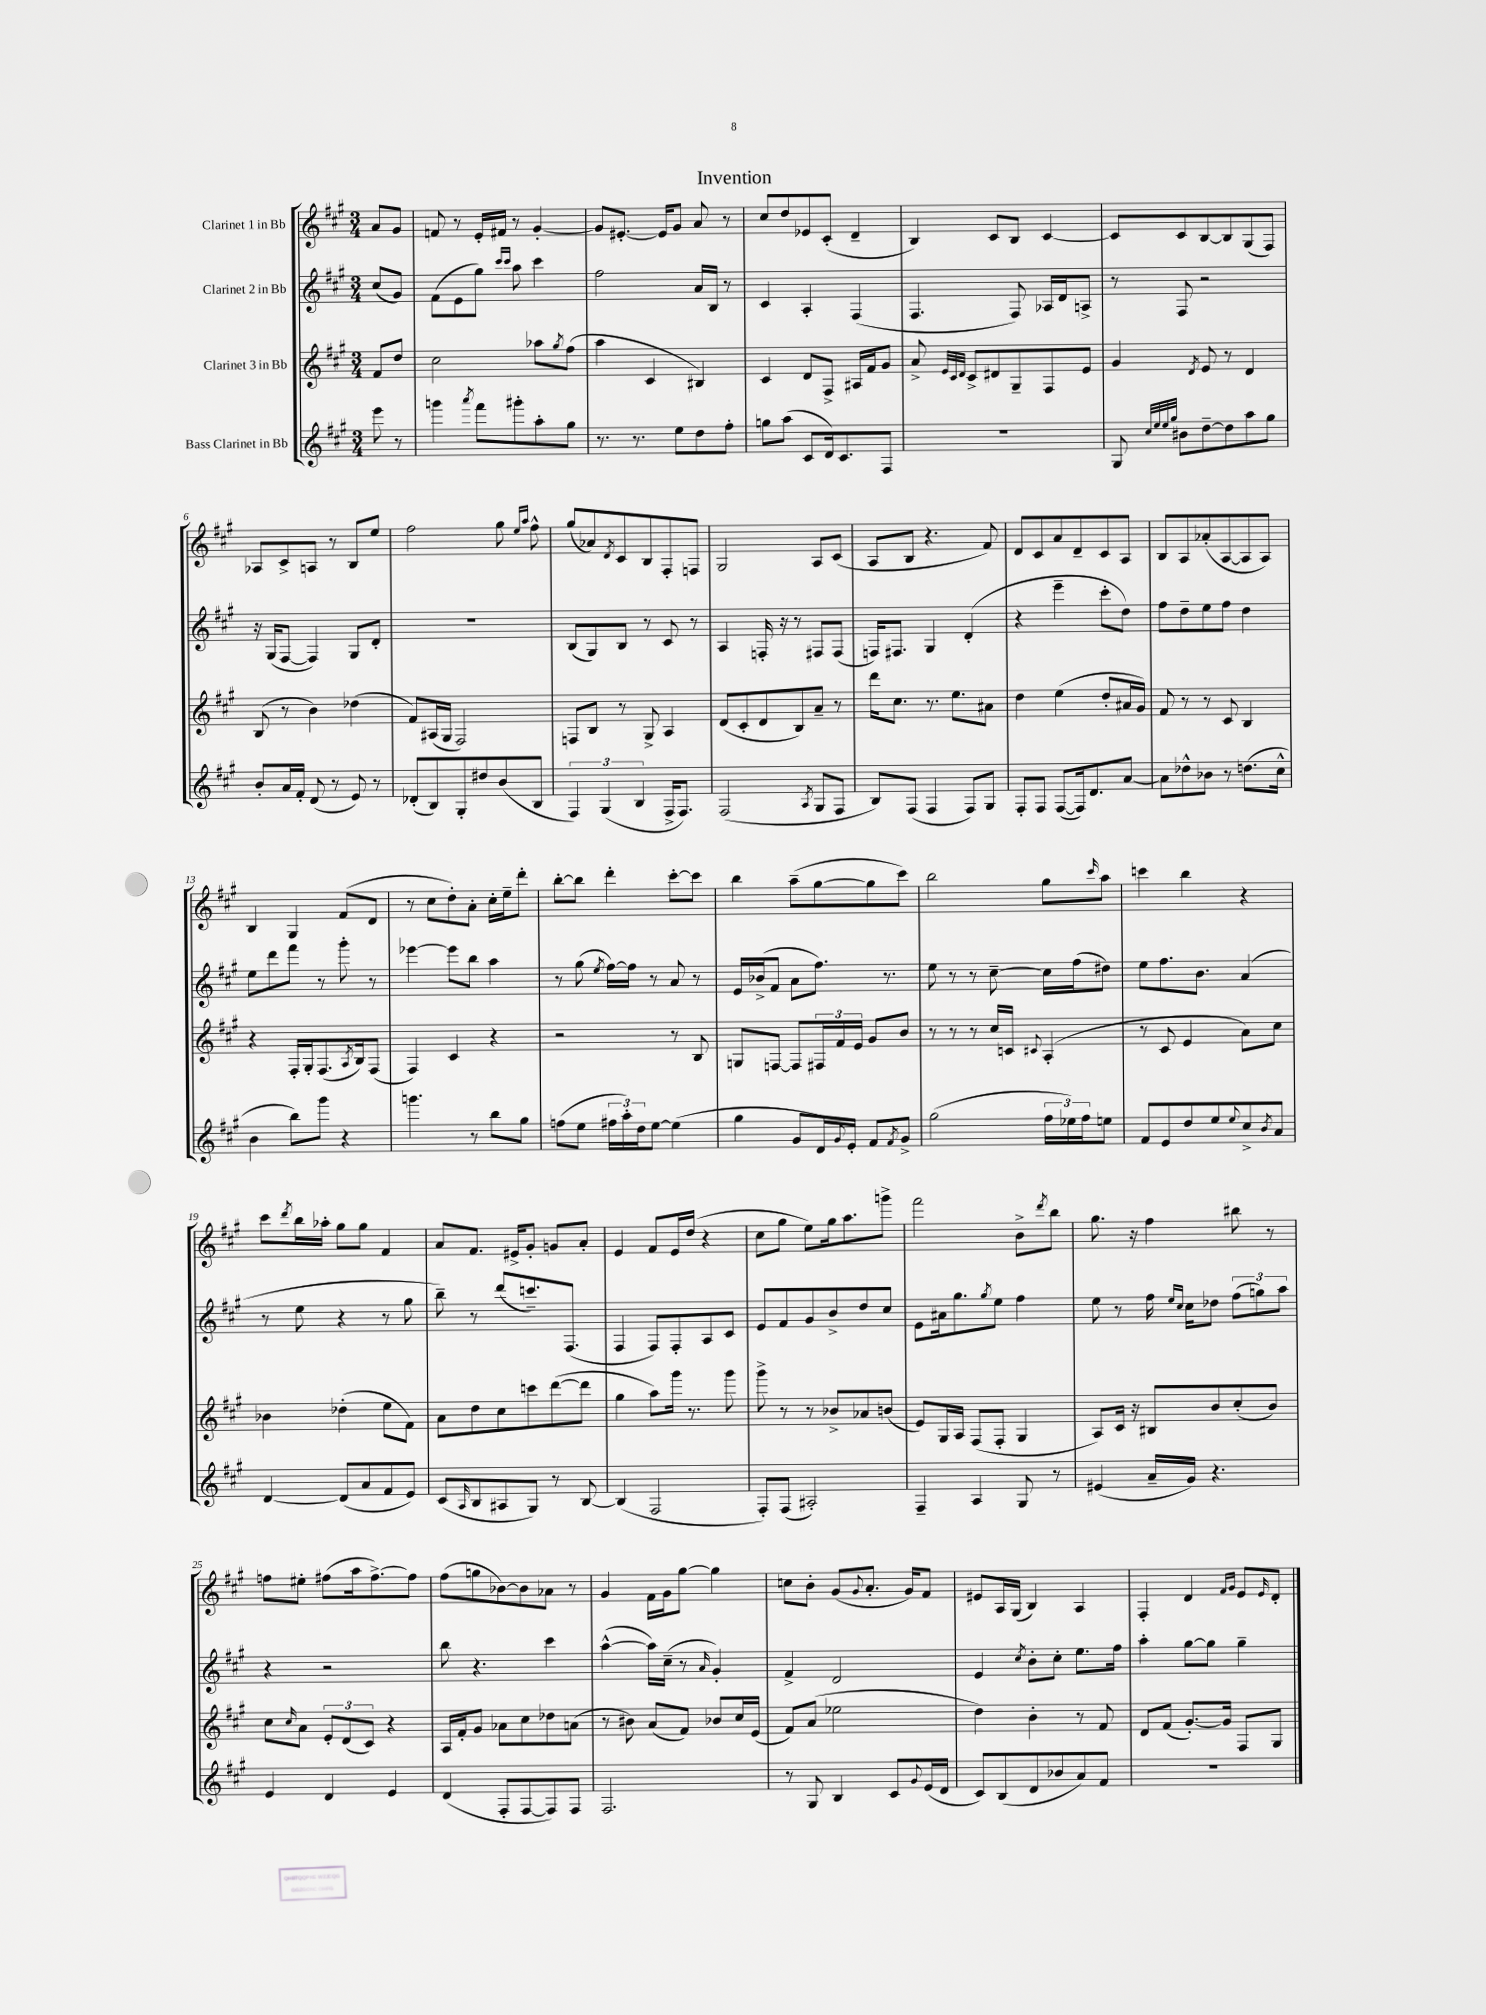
\header { title = "Invention" }
<<
\new StaffGroup <<
\new Staff = "s0" \with { instrumentName = "Clarinet 1 in Bb" } {
    \clef treble \key a \major \numericTimeSignature \time 3/4 \partial 4
    a'8 gis'8 |
    f'8 r8 e'16-. fis'16 r8 gis'4~-. |
    gis'8 eis'8.~-. eis'16 gis'8 a'8 r8 |
    cis''8 d''8 ees'8 cis'8-.( d'4-- |
    b4) cis'8 b8 cis'4~ |
    cis'8 cis'8 b8~ b8 gis8( fis8) |
    aes8 cis'8-> a8 r8 b8 e''8 |
    fis''2 gis''8 \grace { e''16 a''16 } fis''8-^ |
    gis''8( aes'8) \acciaccatura { d'8 } cis'8 b8 fis8-. f8 |
    gis2 a8 cis'8( |
    a8 b8 r4. fis'8) |
    d'8 cis'8 a'8 d'8-- cis'8 a8 |
    b8 a8 aes'8-.( a8~ a8 a8) |
    b4 gis4 fis'8( d'8 |
    r8 cis''8 d''8-.) a'8-. cis''16-. e''16-- d'''8-. |
    b''8~-. b''8 d'''4-. cis'''8~-. cis'''8 |
    b''4 a''8--( gis''8~ gis''8 cis'''8) |
    b''2 gis''8 \grace { cis'''16 } a''8 |
    c'''4 b''4 r4 |
    cis'''8 \acciaccatura { d'''8 } b''16 aes''16-. gis''8 gis''8 fis'4 |
    a'8 fis'8. eis'16-> gis'8-. g'8 a'8-. |
    e'4 fis'8 e'16 d''16( r4 |
    cis''8 gis''8 e''8) gis''16 a''8. g'''8-> |
    fis'''2 b'8-> \acciaccatura { d'''8 } b''8 |
    gis''8. r16 fis''4 bis''8 r8 |
    f''8 eis''8-. fis''8( a''16 fis''8.~->) fis''8 |
    fis''8( g''8 bes'8~) bes'8 aes'8 r8 |
    gis'4 fis'16 gis'16 gis''8~ gis''4 |
    c''8 b'8-. gis'8( \appoggiatura { gis'8 } a'8.-. gis'16) fis'8 |
    eis'8 a16 gis16( b4) a4 |
    fis4-. d'4 \grace { fis'16 gis'16 } e'8 \grace { e'16 } d'8-. \bar "|." |
}
\new Staff = "s1" \with { instrumentName = "Clarinet 2 in Bb" } {
    \clef treble \key a \major \numericTimeSignature \time 3/4 \partial 4
    cis''8( gis'8) |
    fis'8( e'8 gis''8) \grace { cis'''16 cis'''16 } a''8 cis'''4 |
    fis''2 a'16 b16 r8 |
    cis'4 a4-. fis4( |
    fis4. fis8) aes16 d'16 a8-> |
    r8 fis8 r2 |
    r16 gis16( fis8~ fis4) gis8 d'8-. |
    R2. |
    b8( gis8) b8 r8 cis'8 r8 |
    a4 f16-. r16 r8 fis8 fis8( |
    f16) fis8. gis4 d'4-.( |
    r4 e'''4-- cis'''8-. d''8) |
    fis''8 d''8-- e''8 fis''8 d''4 |
    e''8 d'''8 fis'''8 r8 gis'''8-. r8 |
    ees'''4~ ees'''8 b''8 a''4 |
    r8 gis''8( \acciaccatura { e''8 } fis''16~) fis''16 r8 a'8 r8 |
    e'16 bes'16->( fis'8 a'8 fis''8.) r8. |
    e''8 r8 r8 cis''8~-- cis''16 fis''16( dis''8) |
    e''8 fis''8. b'8. a'4( |
    r8 e''8 r4 r8 gis''8 |
    b''8--) r8 d'''8( c'''8.--) fis8.( |
    fis4 fis8) fis8-. a8 cis'8 |
    e'8 fis'8 gis'8 b'8-> d''8 cis''8 |
    e'8 ais'16 gis''8. \acciaccatura { gis''8 } e''8 fis''4 |
    e''8 r8 fis''16 \grace { e''16 cis''16 } cis''16 des''8 \tuplet 3/2 { fis''8( g''8) a''8 } |
    r4 r2 |
    b''8 r4. cis'''4 |
    a''4~-^( a''16) cis''16--( r8 \grace { a'16 } gis'4-.) |
    fis'4-> d'2 |
    e'4 \acciaccatura { cis''8 } b'8-. cis''8-. e''8. fis''16 |
    a''4-. gis''8~ gis''8 gis''4-- \bar "|." |
}
\new Staff = "s2" \with { instrumentName = "Clarinet 3 in Bb" } {
    \clef treble \key a \major \numericTimeSignature \time 3/4 \partial 4
    fis'8 d''8 |
    cis''2 aes''8 \acciaccatura { gis''8 } fis''8( |
    a''4 cis'4 bis4) |
    cis'4 d'8 fis8-> ais16 fis'16 gis'8 |
    a'8-> \grace { e'32 cis'32 d'32 } cis'8-> dis'8 gis8-- fis8 e'8 |
    gis'4 \acciaccatura { d'8 } e'8 r8 d'4 |
    b8( r8 b'4) des''4( |
    fis'8) ais16( gis16 fis2) |
    f8 b8 r8 gis8-> a4 |
    d'8( cis'8-. d'8 b8) a'8-- r8 |
    d'''16 cis''8. r8. e''8. ais'8 |
    d''4 e''4( d''8-. ais'16 gis'16) |
    fis'8 r8 r8 cis'8 b4 |
    r4 fis16-. gis16-. fis8.( \acciaccatura { a8 } b16) fis8( |
    fis4) cis'4 r4 |
    r2 r8 b8 |
    g8 f8~ f8 \tuplet 3/2 { fis16 fis'16 e'16 } gis'8 b'8 |
    r8 r8 r8 cis''16 c'16 \appoggiatura { cis'8 } a4-.( |
    r8 cis'8 e'4 a'8) cis''8 |
    bes'4 des''4-.( e''8 fis'8) |
    a'8 d''8 cis''8 c'''8 d'''8~( d'''8 |
    gis''4 a''8) gis'''16 r8. gis'''8 |
    gis'''8-> r8 r8 bes'8-> aes'8 b'8( |
    e'8) gis16 a16 fis8( fis8-. gis4 |
    a8) cis'16 r16 bis8 b'8 cis''8-.( b'8) |
    cis''8 \grace { cis''16 } a'8 \tuplet 3/2 { e'8-. d'8( cis'8) } r4 |
    a16 fis'16-. gis'8 aes'8 cis''8 des''8 a'8( |
    r8 bis'8) a'8( fis'8) bes'8 cis''16 e'16( |
    fis'8) a'8( ees''2 |
    d''4) b'4-. r8 fis'8 |
    d'8 fis'8( gis'8.~-.) gis'16 fis8 gis8 \bar "|." |
}
\new Staff = "s3" \with { instrumentName = "Bass Clarinet in Bb" } {
    \clef treble \key a \major \numericTimeSignature \time 3/4 \partial 4
    e'''8 r8 |
    g'''4 \acciaccatura { a'''8 } fis'''8 gis'''8-. a''8-. gis''8 |
    r8. r8. e''8 d''8 fis''8-. |
    g''8 a''8( cis'8 d'16) cis'8. fis8 |
    R2. |
    gis8 \grace { cis''32 e''32 e''32 gis''32 } bis'8 d''8~-- d''8 a''8 gis''8 |
    b'8-. a'16 fis'16-. d'8( r8 e'8) r8 |
    des'8-.( b8) gis8-. dis''8 b'8( b8 |
    \tuplet 3/2 { fis4) gis4( b4 } fis16-> fis8.) |
    fis2( \acciaccatura { a8 } gis8 fis8 |
    b8) fis8( fis4 fis8) gis8 |
    fis8-. fis8 fis8~( fis16) d'8. a'8~ |
    a'8 des''8-^ bes'8 r8 d''8.( cis''16-^ |
    b'4 b''8) gis'''8 r4 |
    g'''4. r8 b''8 gis''8 |
    f''8( e''8 \tuplet 3/2 { fis''16 a''16-.) d''16 } e''8~ e''4( |
    gis''4 gis'8 d'16) \appoggiatura { gis'8 } e'16-. fis'8 \acciaccatura { fis'8 } gis'8-> |
    gis''2( \tuplet 3/2 { fis''16 ees''16) fis''16 } e''8 |
    fis'8 e'8 d''8 e''8 \appoggiatura { e''8 } cis''8-> \acciaccatura { b'8 } a'8 |
    d'4~ d'8( a'8 fis'8 e'8) |
    cis'8( \grace { a16 } b8 ais8 gis8) r8 b8~ |
    b4( fis2 |
    fis8-.) fis8( ais2-.) |
    fis4-- a4 gis8 r8 |
    eis'4( a'16-- gis'16) r4. |
    e'4 d'4 e'4 |
    d'4( fis8-. fis8~ fis8) fis8 |
    fis2. |
    r8 gis8 b4 cis'8 \appoggiatura { gis'8 } e'16( d'16 |
    cis'8) b8( d'8 bes'8 a'8) fis'8 |
    R2. \bar "|." |
}
>>
>>
